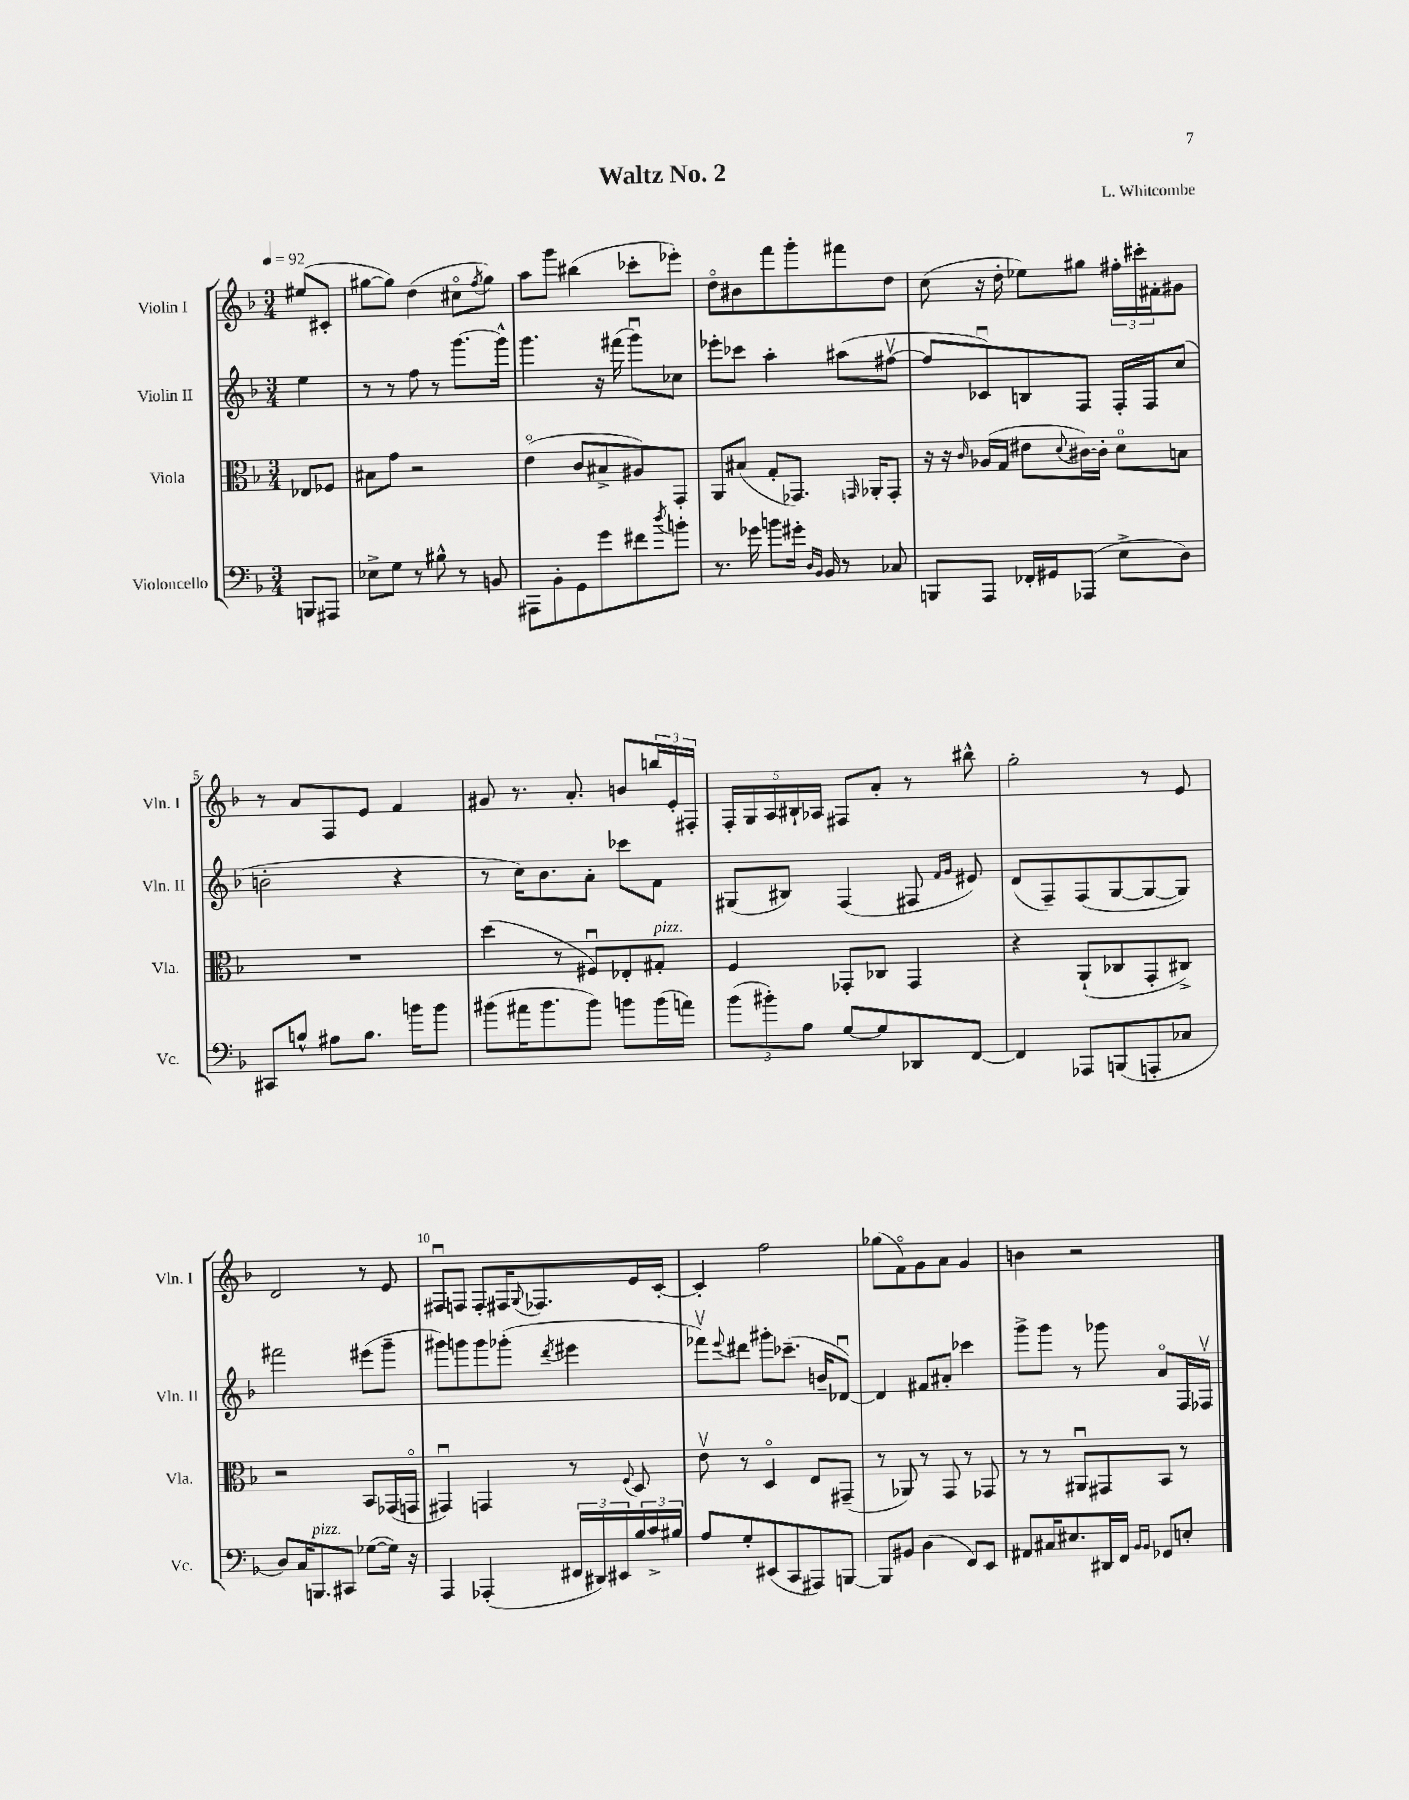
\header { title = "Waltz No. 2" composer = "L. Whitcombe" }
<<
\new StaffGroup <<
\new Staff = "s0" \with { instrumentName = "Violin I" shortInstrumentName = "Vln. I" } {
    \clef treble \key f \major \numericTimeSignature \time 3/4 \partial 4 \tempo 4 = 92
    eis''8( cis'8-. |
    gis''8~ gis''8) d''4( cis''8\flageolet \acciaccatura { f''8 } gis''8) |
    a''8 g'''8 bis''4( ces'''8-. ees'''8-.) |
    d''8\flageolet bis'8 f'''8 g'''8-. fis'''8 d''8 |
    c''8( r16 d''16-. ees''8) gis''8 \tuplet 3/2 { fis''16-. cis'''16-. fis'16-. } gis'8 |
    r8 a'8 f8 e'8 f'4 |
    gis'8 r8. a'8.-. b'8 \tuplet 3/2 { b''16 e'16-. fis16-. } |
    \tuplet 5/4 { f16-. g16 a16 bis16-! aes16 } fis8 a'8-. r8 bis''8-^ |
    g''2-. r8 e'8 |
    d'2 r8 e'8 |
    fis8\downbow f8 f8-. fis16 \appoggiatura { g8 } fes8. e'16 c'16~-. |
    c'4-. f''2 |
    ges''8( f'8\flageolet) g'8 a'8 g'4 |
    b'4 r2 \bar "|." |
}
\new Staff = "s1" \with { instrumentName = "Violin II" shortInstrumentName = "Vln. II" } {
    \clef treble \key f \major \numericTimeSignature \time 3/4 \partial 4
    e''4 |
    r8 r8 f''8 r8 g'''8.~ g'''16-^ |
    g'''4. r16 fis'''16( g'''8\downbow) ces''8 |
    ees'''8-. ces'''8 a''4-. ais''8( fis''8~\upbow |
    fis''8 ces'8\downbow) b8 f8 f16-. f16 c''8( |
    b'2-. r4 |
    r8 c''16) bes'8. a'8-. ces'''8 f'8 |
    gis8( bis8) f4( fis8 \grace { f'16 g'16 } eis'8) |
    d'8( f8--) f8( g8~ g8~ g8) |
    fis'''2 eis'''8( g'''8-- |
    gis'''8) g'''8 g'''8 ges'''8-.( \acciaccatura { d'''8 } eis'''4 |
    fes'''8\upbow) \appoggiatura { e'''8 } dis'''8 gis'''8-. ces'''8.--( b'16-- des'8~\downbow) |
    des'4 fis'8 ais'8-. ces'''4 |
    g'''8-> g'''8 r8 ges'''8 a'8\flageolet f16 fes16\upbow \bar "|." |
}
\new Staff = "s2" \with { instrumentName = "Viola" shortInstrumentName = "Vla." } {
    \clef alto \key f \major \numericTimeSignature \time 3/4 \partial 4
    ees8 fes8 |
    bis8 g'8 r2 |
    e'4\flageolet( c'8 bis8-> ais8) g,8-. |
    a,8 bis8( g8-. ges,8.) \grace { g,16 } aes,16-. g,8-. |
    r16 r16 \grace { c'16 } aes16( g16 eis'8 \appoggiatura { d'8 } cis'16~) cis'16-. d'8\flageolet b8 |
    R2. |
    d''4( r8 fis8\downbow) ees8-. gis8-.^\markup { \italic "pizz." } |
    f4 ges,8-. ces8 ges,4 |
    r4 a,8-!( ces8 g,8-. cis8->) |
    r2 bes,8 ges,16( g,16\flageolet |
    gis,4\downbow) g,4 r8 \appoggiatura { f8 } d8 |
    e'8\upbow r8 d4\flageolet e8 gis,8--( |
    r8 aes,8) r8 g,8 r8 ges,8 |
    r8 r8 ais,8\downbow gis,8 bes,8 r8 \bar "|." |
}
\new Staff = "s3" \with { instrumentName = "Violoncello" shortInstrumentName = "Vc." } {
    \clef bass \key f \major \numericTimeSignature \time 3/4 \partial 4
    b,,8 ais,,8 |
    ees8-> g8 r8 bis8-^ r8 b,8 |
    ais,,8 bes,8-. g,8 g'8 fis'8 \acciaccatura { d''8 } b'8-. |
    r8. ges'16 b'8 gis'16-. \grace { d16 bes,16 } bes,16 r8 ces8 |
    b,,8 a,,8 fes,16-. gis,16 aes,,8( e8-> d8) |
    cis,8 b8-^ ais8 b8. b'16 b'8 |
    bis'8( ais'16 bis'8. bis'8) b'8 b'16( a'16) |
    \tuplet 3/2 { bes'8( bis'8-.) a8 } g8~ g8 des,8 f,8~ |
    f,4 aes,,8 b,,8( a,,8-. ces8 |
    d8) c16 b,,8.^\markup { \italic "pizz." } cis,8 ges8~( ges16) r16 |
    a,,4 aes,,4-.( \tuplet 3/2 { fis,16 dis,16) eis,16 } \tuplet 3/2 { bes16 c'16-> bis16 } |
    a8 g8-. eis,8( c,8 ais,,8) b,,8~ |
    b,,8 bis,8 d4( f,8) e,8 |
    ais,8 cis16 eis8. dis,16 f,16 \grace { bes,16 bes,16 } ges,8 e8-. \bar "|." |
}
>>
>>
\layout { \context { \Score \override BarNumber.break-visibility = ##(#f #t #t) barNumberVisibility = #(every-nth-bar-number-visible 5) } }
